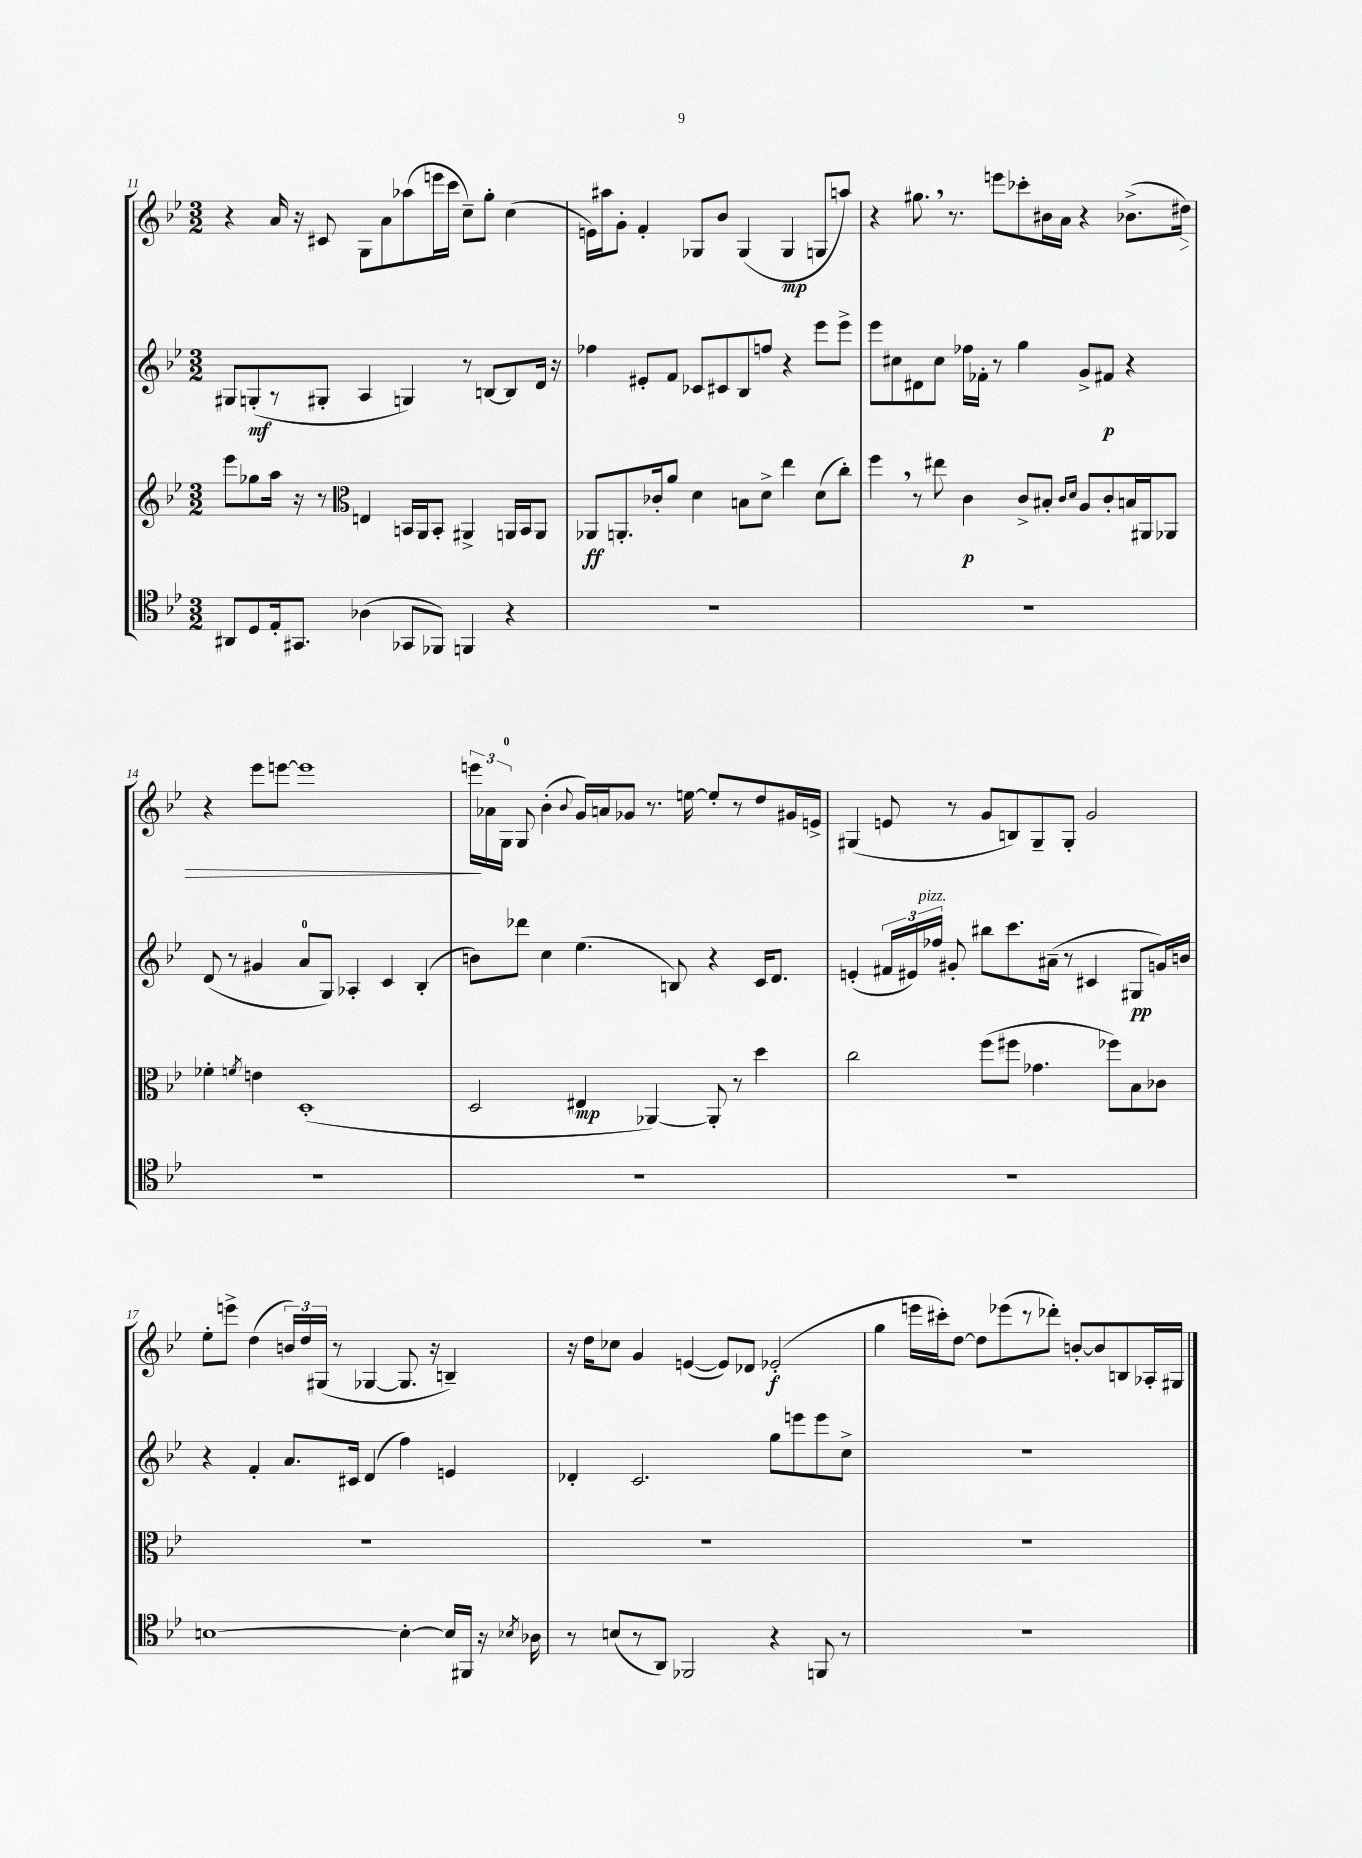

**kern	**kern	**kern	**kern
*staff4	*staff3	*staff2	*staff1
*clefC4	*clefG2	*clefG2	*clefG2
*k[b-e-]	*k[b-e-]	*k[b-e-]	*k[b-e-]
*M3/2	*M3/2	*M3/2	*M3/2
8AA#/L	8eee-\L	8G#/L	4r
8D/	8gg-\	(8G'/	.
16E-'/k	16aa\Jk	8r	16a/
8.GG#/J	16r	.	16r
.	8r	8G#'/J	8c#/
*	*clefC3	*	*
(4A-\	4E/	4A/	8G\L
.	.	.	8a\
8GG-/L	16BB/LL	4G/)	(8aa-\
.	16AA/J	.	.
8FF-/J)	8BB'/J	.	16eee\L
.	.	.	16ccc\JJ
4FF/	4AA#^/	8r	8cc~\L)
.	.	[8B/L	8gg'\J
4r	16AA/LL	8B/]	(4cc\
.	16BB/J	.	.
.	8AA/J	16d/Jk	.
.	.	16r	.
=	=	=	=
1.r	8AA-/L	4ff-\	16e\LL)
.	.	.	16aa#\J
.	8.AA'/	.	8g'\J
.	.	8e#'/L	4f'/
.	16c-'/k	.	.
.	8a/J	8f/J	.
.	4d\	8c-/L	8G-/L
.	.	8c#/	8b-/J
.	8B\L	8B-/	(4G-/
.	8d^\J	8ff/J	.
.	4ee-\	4r	4G-/
.	(8d\L	8eee-\L	8G/L
.	8cc'\J)	8eee-^\J	8aa/J)
=	=	=	=
1.r	4ff\	8eee-\L	4r
.	.	8cc#\	.
.	8r	8d#\	8.gg#\
.	8ee#\	8cc#\J	.
.	.	.	8.r
.	4c\	16ff-\LL	.
.	.	16f-'\JJ	.
.	.	8r	8eee\L
.	8c^/L	4gg\	8ccc-'\
.	8B#'/J	.	16b#\L
.	.	.	16a\JJ
.	16qqc/LL	.	.
.	16qqd/JJ	.	.
.	8A/L	8g^/L	4r
.	8c'/	8f#/J	.
.	16B/L	4r	(8.b-^\L
.	16AA#/J	.	.
.	8AA-/J	.	.
.	.	.	16dd#\Jk)
=	=	=	=
1.r	4f-'\	(8d/	4r
.	.	8r	.
.	8qf/	.	.
.	4e\	4g#/	8eee-\L
.	.	.	[8eee\J
.	(1D'	8a/L	1eee]
.	.	8G/J)	.
.	.	4A-'/	.
.	.	4c/	.
.	.	(4B-'/	.
=	=	=	=
1.r	2D/	8b\L)	24eee\LL
.	.	.	24a-\
.	.	.	24G\JJ
.	.	8ddd-\J	8G/
.	.	4cc\	(4b-'\
.	.	.	8qqb-/
.	4E#/	(4.ee-\	16g/LL)
.	.	.	16a/J
.	.	.	8g-/J
.	[4AA-/)	.	8.r
.	.	8B/)	.
.	.	.	[16ee\
.	8AA-'/]	4r	8ee'/]L
.	8r	.	8r
.	4dd\	16c/LK	8dd/
.	.	8.d/J	.
.	.	.	16g#/L
.	.	.	16e^/JJ
=	=	=	=
1.r	2cc\	(4e'/	(4G#/
.	.	24f#/LL	8e/
.	.	24e#/)	.
.	.	24ff-/JJ	.
.	.	8g#'/	8r
.	(8ff\L	8bb#\L	8g/L
.	8ff#\J	8.ccc\	8B/)
.	4.g-\	.	8G#~/
.	.	(16a#~\Jk	.
.	.	8r	8G#'/J
.	.	4c#/	2g/
.	8ff-\L)	.	.
.	8B-\	8G#/L	.
.	8c-\J	16g/L)	.
.	.	16b/JJ	.
=	=	=	=
[1B	1.r	4r	8ee-'\L
.	.	.	8eee^\J
.	.	4f'/	(4dd\
.	.	8.a/L	24b/LL)
.	.	.	24dd/
.	.	.	(24G#/JJ
.	.	.	8r
.	.	16c#/Jk	.
.	.	(4d/	[4G-/
4B'\_	.	4ff\)	8.G-/]
.	.	.	16r
16B/]LL	.	4e/	4B~/)
16FF#/JJ	.	.	.
16r	.	.	.
8qB-/	.	.	.
16A-\	.	.	.
=	=	=	=
8r	1.r	4d-'/	16r
.	.	.	16dd\LK
(8B/L	.	.	8cc-\J
8r	.	2.c/	4g/
8AA/J)	.	.	.
2FF-/	.	.	([4e/
.	.	.	8e/]L)
.	.	.	8d-/J
4r	.	8gg\L	(2e-'/
.	.	8eee\	.
8FF/	.	8eee\	.
8r	.	8cc^\J	.
=	=	=	=
1.r	1.r	1.r	4gg\
.	.	.	16eee\LL
.	.	.	16ccc#'\J)
.	.	.	[8dd\J
.	.	.	8dd\]L
.	.	.	(8eee-\
.	.	.	8r
.	.	.	8ddd-'\J)
.	.	.	[8b'/L
.	.	.	8b/]
.	.	.	8B/
.	.	.	16A-'/L
.	.	.	16G#/JJ
==	==	==	==
*-	*-	*-	*-
